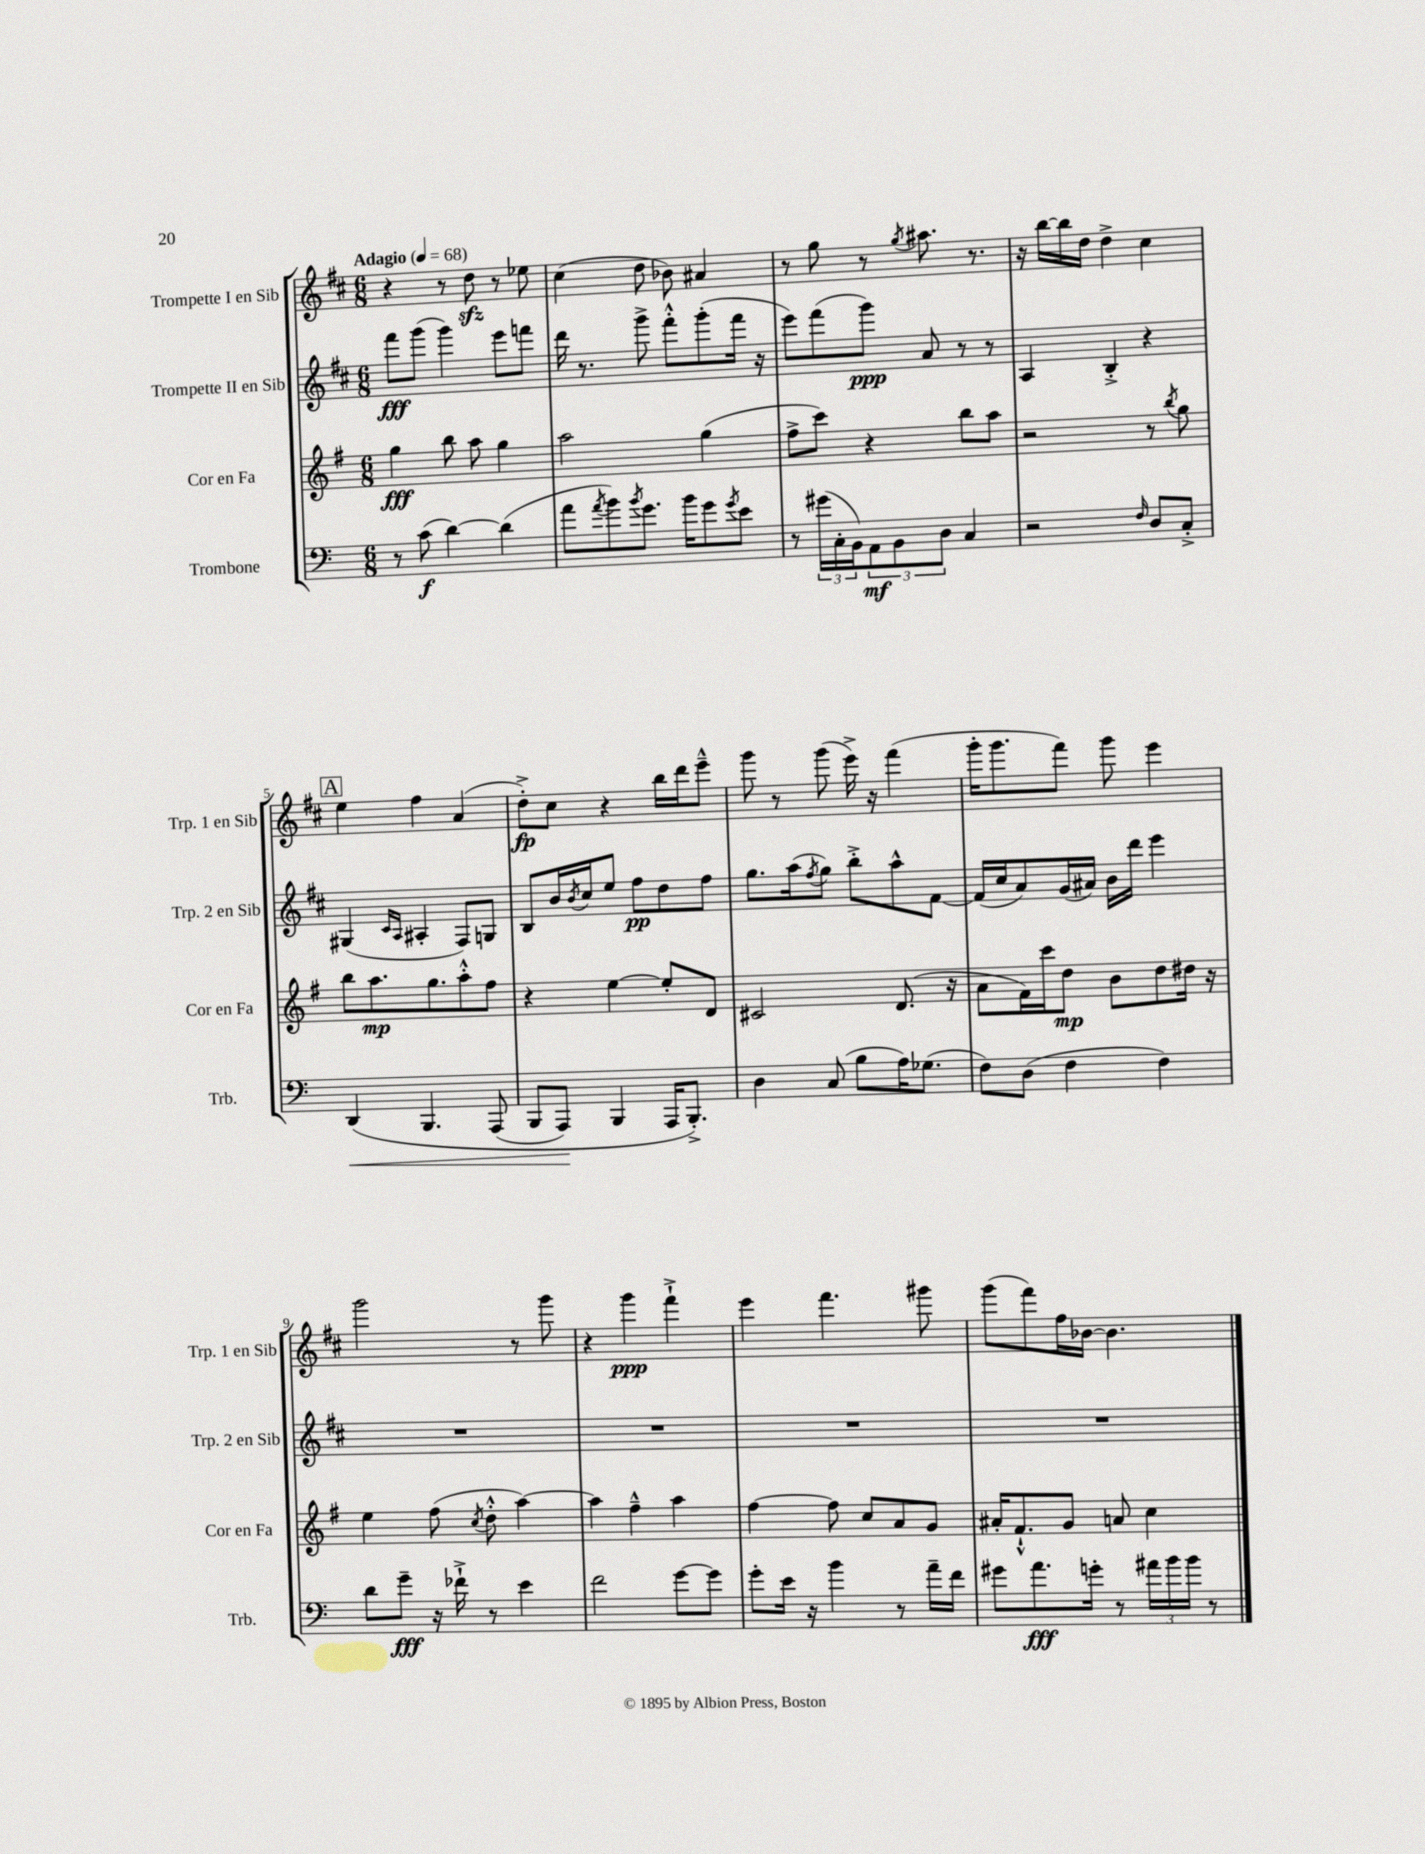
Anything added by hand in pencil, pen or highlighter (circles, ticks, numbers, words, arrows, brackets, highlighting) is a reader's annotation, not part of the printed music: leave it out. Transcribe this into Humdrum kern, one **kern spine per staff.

**kern	**dynam	**kern	**dynam	**kern	**dynam	**kern	**dynam
*part4	*part4	*part3	*part3	*part2	*part2	*part1	*part1
*staff4	*staff4	*staff3	*staff3	*staff2	*staff2	*staff1	*staff1
*I"Trombone	*	*I"Cor en Fa	*	*I"Trompette II en Sib	*	*I"Trompette I en Sib	*
*I'Trb.	*	*I'Cor en Fa	*	*I'Trp. 2 en Sib	*	*I'Trp. 1 en Sib	*
*clefF4	*	*clefG2	*	*clefG2	*	*clefG2	*
*k[]	*	*k[f#]	*	*k[f#c#]	*	*k[f#c#]	*
*M6/8	*	*M6/8	*	*M6/8	*	*M6/8	*
*MM68	*	*MM68	*	*MM68	*	*MM68	*
=1	=1	=1	=1	=1	=1	=1	=1
!	!	!	!	!	!	!LO:TX:a:B:t=Adagio	!
8r	.	4gg\	fff	8fff#\L	fff	4r	.
(8c\	f	.	.	(8ggg\J	.	.	.
[4d\)	.	8bb\	.	4ggg\)	.	8r	.
.	.	8aa\	.	.	.	8ddzz\	.
(4d\]	.	4gg\	.	8eee\L	.	8r	.
.	.	.	.	8fffn\J	.	8ee-X\	.
=2	=2	=2	=2	=2	=2	=2	=2
8a\L	.	2aa\	.	16ddd\	.	(4cc#\	.
.	.	.	.	8.r	.	.	.
8qa/	.	.	.	.	.	.	.
8b\)	.	.	.	.	.	.	.
8qb/	.	.	.	.	.	.	.
8.g\J	.	.	.	8ggg^\	.	8dd\	.
.	.	.	.	8fff#'^^\L	.	8b-X\)	.
16b\KL	.	.	.	.	.	.	.
8g\	.	(4gg\	.	(8ggg'\	.	4a#X/	.
8qg/	.	.	.	.	.	.	.
8e\J	.	.	.	16fff#\Jk	.	.	.
.	.	.	.	16r	.	.	.
=3	=3	=3	=3	=3	=3	=3	=3
8r	.	8ff#^\L	.	8eee\L)	.	8r	.
(24g#X\LL	.	8ccc\J)	.	(8fff#\	.	8gg\	.
24C'\	.	.	.	.	.	.	.
24BB\J)	.	.	.	.	.	.	.
12AA\	mf	4r	.	8ggg\J)	ppp	8r	.
12BB\	.	.	.	.	.	.	.
.	.	.	.	.	.	8qgg/	.
.	.	.	.	8a/	.	8.aa#X\	.
12D\J	.	.	.	.	.	.	.
4C/	.	8bb\L	.	8r	.	.	.
.	.	.	.	.	.	8.r	.
.	.	8aa\J	.	8r	.	.	.
=4	=4	=4	=4	=4	=4	=4	=4
2r	.	2r	.	4A/	.	16r	.
.	.	.	.	.	.	[16bb\LL	.
.	.	.	.	.	.	16bb\]	.
.	.	.	.	.	.	16dd\JJ	.
.	.	.	.	4B'^/	.	4dd^\	.
16qqF/	.	.	.	.	.	.	.
8D/L	.	8r	.	4r	.	4cc#\	.
.	.	8qbb/	.	.	.	.	.
8C'^/J	.	8gg\	.	.	.	.	.
!!LO:LB:g=z
!!LO:REH:place=s1:t=A
=5	=5	=5	=5	=5	=5	=5	=5
!	!LO:HP:b	!	!	!	!	!	!
(4DD/	<	8bb\L	.	(4G#X/	.	4ee\	.
.	.	8.aa\	mp	.	.	.	.
.	.	.	.	16qqc#/LL	.	.	.
.	.	.	.	16qqA/JJ	.	.	.
4.BBB/	.	.	.	4A#X'/	.	4ff#\	.
.	.	8.gg\	.	.	.	.	.
.	.	8aa'^^\	.	8F#/L)	.	(4a/	.
(8AAA/	.	8ff#\J	.	8Gn/J	.	.	.
=6	=6	=6	=6	=6	=6	=6	=6
8BBB/L	.	4r	.	8B/L	.	8dd'^\L)	fp
8AAA/J)	.	.	.	16b/L	.	8cc#\J	.
.	.	.	.	8qb/	.	.	.
.	.	.	.	16cc#/J	.	.	.
4BBB/	[	[4ee\	.	8ee/J	.	4r	.
.	.	.	.	8ff#\L	pp	.	.
16AAA/KL	.	8ee'/L]	.	8dd\	.	16bb\LL	.
8.BBB'^/J)	.	.	.	.	.	16ddd\J	.
.	.	8d/J	.	8ff#\J	.	8eee~^^\J	.
=7	=7	=7	=7	=7	=7	=7	=7
4D\	.	2c#X/	.	8.gg\L	.	8ggg\	.
.	.	.	.	.	.	8r	.
.	.	.	.	(16aa\k	.	.	.
.	.	.	.	8qff#/	.	.	.
(8C/	.	.	.	8gg\J)	.	(8ggg\	.
8B\L	.	.	.	8bb'^\L	.	16eee^\)	.
.	.	.	.	.	.	16r	.
16A\K)	.	(8.d/	.	8aa^^\	.	(4fff#\	.
(8.G-X\J	.	.	.	.	.	.	.
.	.	.	.	[8f#\J	.	.	.
.	.	16r	.	.	.	.	.
=8	=8	=8	=8	=8	=8	=8	=8
8F\L)	.	8a\L	.	(16f#/LL]	.	16ggg'\KL	.
.	.	.	.	16cc#/J	.	8.ggg\	.
(8D\J	.	16f#\L)	.	8a/)	.	.	.
.	.	16ccc\J	.	.	.	.	.
4F\	.	8dd\J	mp	(16g/L	.	8fff#\J)	.
.	.	.	.	16a#X/JJ)	.	.	.
.	.	8b\L	.	16b\LL	.	8ggg\	.
.	.	.	.	16ddd\JJ	.	.	.
4F\)	.	8dd\	.	4eee\	.	4eee\	.
.	.	16dd#X\Jk	.	.	.	.	.
.	.	16r	.	.	.	.	.
!!LO:LB:g=z
=9	=9	=9	=9	=9	=9	=9	=9
8d\L	.	4ee\	.	2.r	.	2ggg\	.
8g~\J	fff	.	.	.	.	.	.
16r	.	(8ff#\	.	.	.	.	.
16f-X`^\	.	.	.	.	.	.	.
.	.	8qcc/	.	.	.	.	.
8r	.	8dd'^^\	.	.	.	.	.
4e\	.	[4aa\)	.	.	.	8r	.
.	.	.	.	.	.	8ggg\	.
=10	=10	=10	=10	=10	=10	=10	=10
2f\	.	4aa\]	.	2.r	.	4r	.
.	.	4ff#~^^\	.	.	.	4ggg\	ppp
[8g\L	.	4aa\	.	.	.	4fff#`^\	.
8g\J]	.	.	.	.	.	.	.
=11	=11	=11	=11	=11	=11	=11	=11
8g'\L	.	[4ff#\	.	2.r	.	4eee\	.
16e\Jk	.	.	.	.	.	.	.
16r	.	.	.	.	.	.	.
4b\	.	8ff#\]	.	.	.	4.fff#\	.
.	.	8cc/L	.	.	.	.	.
8r	.	8a/	.	.	.	.	.
16a~\LL	.	8g/J	.	.	.	8ggg#X\	.
16f\JJ	.	.	.	.	.	.	.
=12	=12	=12	=12	=12	=12	=12	=12
8g#X\L	.	16a#X'/KL	.	2.r	.	(8ggg\L	.
.	.	8.f#`^^/	.	.	.	.	.
8.a\	fff	.	.	.	.	8fff#\)	.
.	.	8g/J	.	.	.	16ff#\L	.
16gn'\Jk	.	.	.	.	.	[16b-X\JJ	.
8r	.	8an/	.	.	.	4.b-\]	.
24a#X\LL	.	4cc\	.	.	.	.	.
24b\	.	.	.	.	.	.	.
24b\JJ	.	.	.	.	.	.	.
8r	.	.	.	.	.	.	.
==	==	==	==	==	==	==	==
*-	*-	*-	*-	*-	*-	*-	*-
